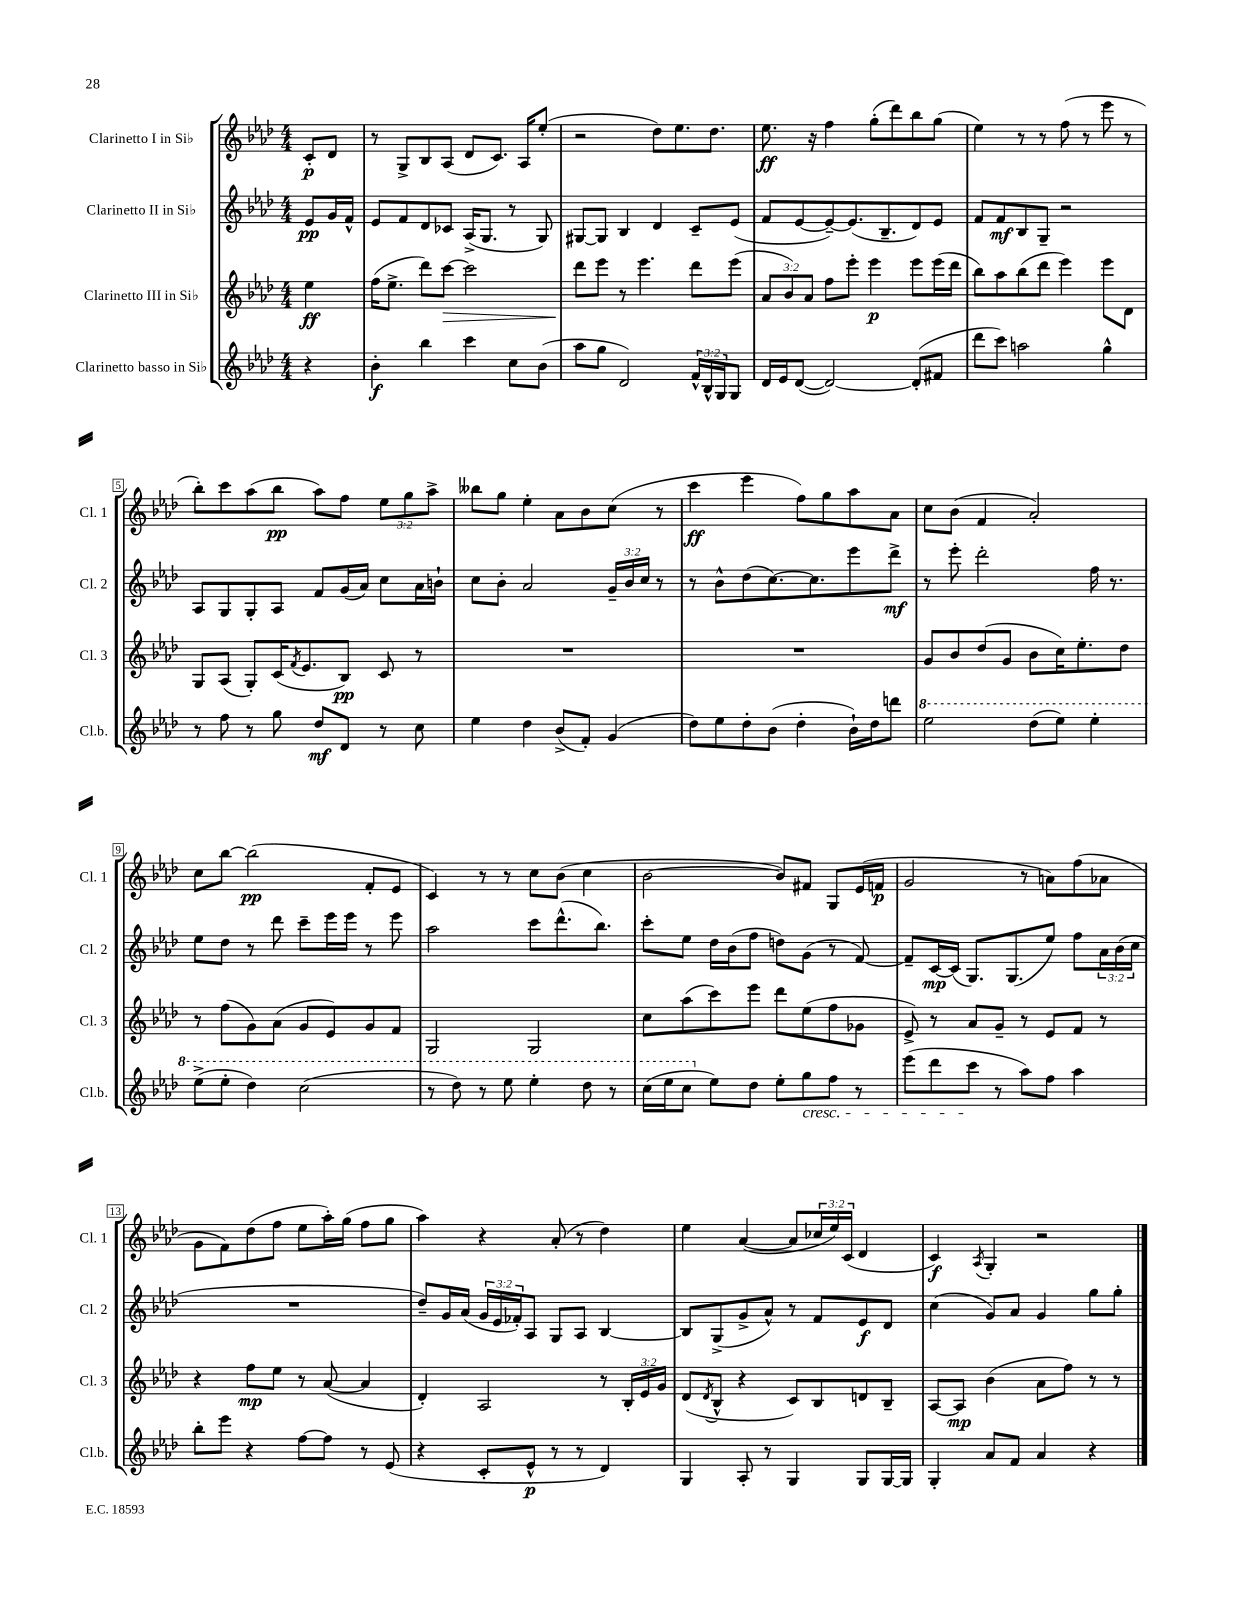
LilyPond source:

<<
\new StaffGroup <<
\new Staff = "s0" \with { instrumentName = "Clarinetto I in Sib" shortInstrumentName = "Cl. 1" } {
    \clef treble \key aes \major \numericTimeSignature \time 4/4 \override Staff.TupletNumber.text = #tuplet-number::calc-fraction-text \partial 4
    c'8-.\p des'8 |
    r8 g8-> bes8 aes8( des'8 c'8.) aes16 ees''8-.( |
    r2 des''8) ees''8. des''8. |
    ees''8.\ff r16 f''4 g''8-.( des'''8) bes''8 g''8( |
    ees''4) r8 r8 f''8( r8 ees'''8 r8 |
    bes''8-.) c'''8 aes''8( bes''8\pp aes''8) f''8 \tuplet 3/2 { ees''8 g''8 aes''8-> } |
    beses''8 g''8 ees''4-. aes'8 bes'8 c''8( r8 |
    c'''4\ff ees'''4 f''8) g''8 aes''8 aes'8 |
    c''8 bes'8( f'4 aes'2-.) |
    c''8 bes''8~ bes''2\pp( f'8-. ees'8 |
    c'4) r8 r8 c''8 bes'8( c''4 |
    bes'2~ bes'8) fis'8 g8 ees'16( f'16\p |
    g'2 r8 a'8) f''8( aes'8 |
    g'8 f'8) des''8( f''8 ees''8 aes''16-.) g''16( f''8 g''8 |
    aes''4) r4 aes'8-.( r8 des''4) |
    ees''4 aes'4~( aes'8 \tuplet 3/2 { ces''16 ees''16) c'16( } des'4 |
    c'4\f) \acciaccatura { aes8 } g4-. r2 \bar "|." |
}
\new Staff = "s1" \with { instrumentName = "Clarinetto II in Sib" shortInstrumentName = "Cl. 2" } {
    \clef treble \key aes \major \numericTimeSignature \time 4/4 \override Staff.TupletNumber.text = #tuplet-number::calc-fraction-text \partial 4
    ees'8\pp g'16 f'16-^ |
    ees'8 f'8 des'8 ces'8 aes16->( g8. r8 g8) |
    gis8~ gis8 bes4 des'4 c'8-- ees'8( |
    f'8 ees'8~ ees'8~--) ees'8.( bes8.-- des'8) ees'8 |
    f'8 f'8\mf bes8 g8-- r2 |
    aes8 g8 g8-. aes8 f'8 g'16( aes'16) c''8 aes'16 b'16-! |
    c''8 bes'8-. aes'2 \tuplet 3/2 { g'16-- bes'16 c''16 } r8 |
    r8 bes'8-^ des''8( c''8.~) c''8. ees'''8 des'''8->\mf |
    r8 ees'''8-. des'''2-. f''16 r8. |
    ees''8 des''8 r8 des'''8 c'''8-- ees'''16 ees'''16 r8 ees'''8 |
    aes''2 c'''8 des'''8.-^( bes''8.) |
    c'''8-. ees''8 des''16 bes'16( f''8 d''8) g'8( r8 f'8~) |
    f'8-- c'16~\mp c'16( g8.) g8.( ees''8) f''8 \tuplet 3/2 { aes'16 bes'16( c''16 } |
    R1 |
    des''8--) g'16 aes'16( \tuplet 3/2 { g'16 ees'16 fes'16-.) } aes8 g8 aes8 bes4~ |
    bes8 g8->( g'8-> aes'8-^) r8 f'8 ees'8\f des'8 |
    c''4( g'8) aes'8 g'4 g''8 g''8-. \bar "|." |
}
\new Staff = "s2" \with { instrumentName = "Clarinetto III in Sib" shortInstrumentName = "Cl. 3" } {
    \clef treble \key aes \major \numericTimeSignature \time 4/4 \override Staff.TupletNumber.text = #tuplet-number::calc-fraction-text \partial 4
    ees''4\ff |
    f''16( ees''8.-> des'''8) c'''8~\> c'''2 |
    des'''8\! ees'''8 r8 ees'''4. des'''8 ees'''8( |
    \tuplet 3/2 { aes'8 bes'8) aes'8 } f''8 ees'''8-. ees'''4\p ees'''8 ees'''16( des'''16 |
    bes''8) aes''8 bes''8( des'''8 ees'''4) ees'''8 des'8 |
    g8 aes8( g8-.) c'16( \acciaccatura { f'8 } ees'8. bes8\pp) c'8 r8 |
    R1 |
    R1 |
    g'8 bes'8 des''8( g'8 bes'8 c''16) ees''8.-. des''8 |
    r8 f''8( g'8) aes'8( g'8 ees'8) g'8 f'8 |
    g2 g2 |
    c''8 aes''8( c'''8) ees'''8 des'''8 ees''8( f''8 ges'8 |
    ees'8->) r8 aes'8 g'8-- r8 ees'8 f'8 r8 |
    r4 f''8\mp ees''8 r8 aes'8~( aes'4 |
    des'4-.) aes2 r8 \tuplet 3/2 { bes16-. ees'16 g'16 } |
    des'8( \acciaccatura { des'8 } bes8-^ r4 c'8) bes8 d'8 bes8-- |
    aes8~ aes8\mp bes'4( aes'8 f''8) r8 r8 \bar "|." |
}
\new Staff = "s3" \with { instrumentName = "Clarinetto basso in Sib" shortInstrumentName = "Cl.b." } {
    \clef treble \key aes \major \numericTimeSignature \time 4/4 \override Staff.TupletNumber.text = #tuplet-number::calc-fraction-text \partial 4
    r4 |
    bes'4-.\f bes''4 c'''4 c''8 bes'8( |
    aes''8 g''8 des'2) \tuplet 3/2 { f'16-^ bes16-^ g16 } g8 |
    des'16 ees'16 des'8~( des'2~) des'8-.( fis'8 |
    des'''8 c'''8) a''2 g''4-^ |
    r8 f''8 r8 g''8 des''8\mf des'8 r8 c''8 |
    ees''4 des''4 bes'8->( f'8-.) g'4( |
    des''8) ees''8 des''8-. bes'8( des''4-. bes'16-!) des''16 d'''8 |
    \ottava #1 ees'''2 des'''8( ees'''8) ees'''4-. |
    ees'''8->( ees'''8-. des'''4) c'''2( |
    r8 des'''8) r8 ees'''8 ees'''4-. des'''8 r8 |
    c'''16( ees'''16 c'''8 \ottava #0 ees''8) des''8 ees''8-. g''8\cresc f''8 r8 |
    ees'''8( des'''8 c'''8\! r8 aes''8) f''8 aes''4 |
    bes''8-. ees'''8 r4 f''8~ f''8 r8 ees'8( |
    r4 c'8-. ees'8-^\p r8 r8 des'4) |
    g4 aes8-. r8 g4 g8 g16~ g16 |
    g4-. aes'8 f'8 aes'4 r4 \bar "|." |
}
>>
>>
\layout { \context { \Score \override BarNumber.stencil = #(make-stencil-boxer 0.1 0.3 ly:text-interface::print) } }
